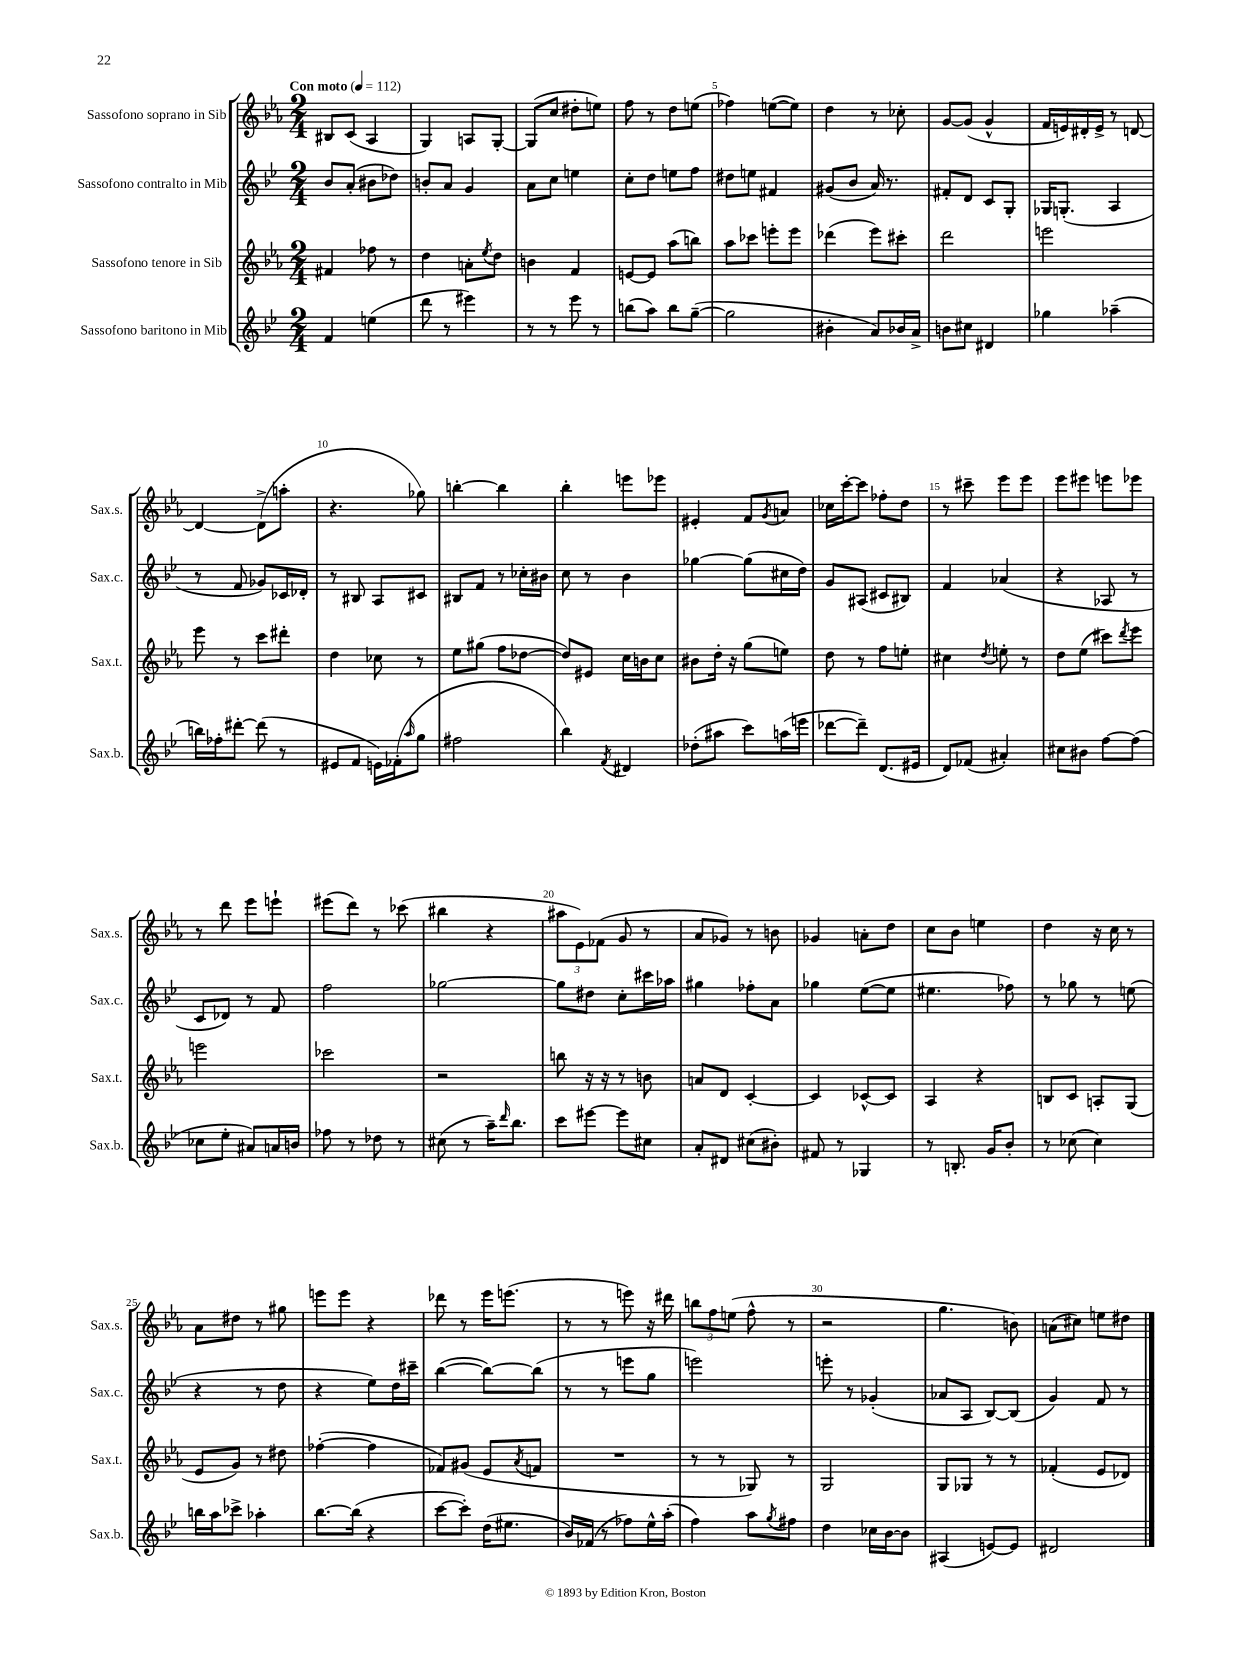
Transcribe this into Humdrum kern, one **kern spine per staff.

**kern	**kern	**kern	**kern
*staff4	*staff3	*staff2	*staff1
*clefG2	*clefG2	*clefG2	*clefG2
*k[b-e-]	*k[b-e-a-]	*k[b-e-]	*k[b-e-a-]
*M2/4	*M2/4	*M2/4	*M2/4
*MM112	*MM112	*MM112	*MM112
4f	4f#	8b-	8B#
.	.	(8a'	(8c
(4ee	8ff-	8b#	4A-
.	8r	8dd-)	.
=	=	=	=
8ddd	4dd	8b'	4G)
8r	.	8a	.
4eee#)	8a'	4g	8A
.	8qee-	.	.
.	8dd	.	[8G'
=	=	=	=
8r	4b	8a	(8G]
8r	.	8cc	8cc
8eee-	4f	4ee	8dd#'
8r	.	.	8ee)
=	=	=	=
(8bb	[8e	8cc'	8ff
8aa)	8e]	8dd	8r
8bb	(8aa-	8ee	8dd
([8gg~	8bb)	8ff	(8ee
=	=	=	=
2gg]	8aa-	8dd#	4ff-)
.	8ccc-	8ee	.
.	8eee'	4f#	([8ee
.	8eee	.	8ee])
=	=	=	=
4b#'	(4ddd-	(8g#	4dd
.	.	8b-	.
8a)	8eee-)	16a)	8r
.	.	8.r	.
16b-	8ccc#'	.	8cc-'
16a^	.	.	.
=	=	=	=
8b	2ddd	8f#'	[8g
8cc#	.	8d	(8g]
4d#	.	8c	4g^^
.	.	8G'	.
=	=	=	=
4gg-	2eee	16G-	16f
.	.	(8.G'	16e)
.	.	.	16d#'
.	.	.	16e^
(4aa-~	.	4A	8r
.	.	.	[8d
=	=	=	=
16bb)	8eee-	8r	4d_
16ff-'	.	.	.
[8ddd#'	8r	8f	.
(8ddd#]	8ccc	8g-)	(8d^]
8r	8ddd#'	16c-	8aa'
.	.	16d-'	.
=	=	=	=
8e#	4dd	8r	4.r
8f	.	8B#	.
16e)	8cc-	8A	.
(16f-'	.	.	.
16qqaa	.	.	.
8gg	8r	8c#	8gg-)
=	=	=	=
2ff#	8ee-	8B#	[4bb'
.	(8gg#	8f	.
.	8ff	8r	4bb]
.	[8dd-	16cc-'	.
.	.	16b#	.
=	=	=	=
4bb-)	8dd-])	8cc	4bb-'
.	8e#	8r	.
8qf	.	.	.
4d#	16cc	4b-	8eee
.	16b	.	.
.	8cc	.	8eee-
=	=	=	=
(8dd-'	8b#	[4gg-	4e#'
8aa#	16dd'	.	.
.	16r	.	.
8ccc)	(8gg	(8gg-]	8f
.	.	.	8qg
(16aa	8ee)	16cc#	8a
16eee	.	16dd)	.
=	=	=	=
[8ddd-	8dd	8g	16cc-
.	.	.	[16ccc'
8ddd-~])	8r	(8A#	8ccc]
(8.d	8ff	8c#	8ff-'
.	8ee'	8B#)	8dd
16e#	.	.	.
=	=	=	=
8d)	4cc#	4f	8r
(8f-	.	.	8ccc#~
.	8qdd	.	.
4a#')	8ee'	(4a-	8eee-
.	8r	.	8eee-
=	=	=	=
8cc#	8dd	4r	8eee-
8b#	(8ee-	.	8eee#
[8ff	8ccc#)	8A-	8eee
.	8qddd	.	.
(8ff]	8eee-	8r	8eee-
=	=	=	=
8cc-	2eee	8c	8r
8ee-'	.	8d-)	8ddd
8a#)	.	8r	8eee-
16a	.	8f	8eee`
16b	.	.	.
=	=	=	=
8ff-	2ccc-	2ff	(8eee#
8r	.	.	8ddd)
8dd-	.	.	8r
8r	.	.	(8ccc-
=	=	=	=
(8cc#	2r	[2gg-	4bb#
8r	.	.	.
16aa~)	.	.	4r
16qqddd	.	.	.
8.bb-	.	.	.
=	=	=	=
8ccc	8bb	8gg-]	12aa#
.	.	.	12e-)
[8eee#	16r	8dd#	.
.	.	.	(12f-
.	16r	.	.
8eee#]	8r	8cc'	8g
8cc#	8b	16ccc#	8r
.	.	16aa-	.
=	=	=	=
8a'	8a	4gg#	8a-
8d#	8d	.	8g-)
(8cc#	[4c'	8ff-'	8r
8b#')	.	8a	8b
=	=	=	=
8f#	4c]	4gg-	4g-
8r	.	.	.
4G-	[8c-^^	([8ee-	8a'
.	8c-]	8ee-]	8dd
=	=	=	=
8r	4A-	4.ee#	8cc
8.B'	.	.	8b-
.	4r	.	4ee
16g	.	.	.
8b-'	.	8ff-)	.
=	=	=	=
8r	8B	8r	4dd
(8cc-	8c	8gg-	.
4cc-)	8A'	8r	16r
.	.	.	16cc
.	(8G	(8ee	8r
=	=	=	=
16bb	8e-	4r	8a-
16aa	.	.	.
8ccc-^	8g)	.	8dd#
4aa-'	8r	8r	8r
.	8dd#	8dd	8gg#
=	=	=	=
[8.bb-	([4ff-'	4r	8eee
.	.	.	8eee
(16bb-]	.	.	.
4r	4ff-]	8ee-)	4r
.	.	16dd	.
.	.	16ccc#~	.
=	=	=	=
[8ccc	8f-)	([4bb-	8ddd-
8ccc'])	(8g#	.	8r
(16dd	8e-	8bb-_)	16eee-
8.ee#	.	.	(8.eee
.	8qa-	.	.
.	8f	(8bb-]	.
=	=	=	=
16b-)	2r	8r	8r
(16f-	.	.	.
8r	.	8r	8r
8ff-)	.	8eee	8eee)
16ee-^^	.	8gg	16r
(16aa'	.	.	16ddd#
=	=	=	=
4ff)	8r	2eee)	12bb
.	.	.	12ff
.	8r	.	.
.	.	.	(12ee
8aa	8G-)	.	8ff^^
8qgg	.	.	.
8ff#	8r	.	8r
=	=	=	=
4dd	2G	8eee'	2r
.	.	8r	.
16cc-	.	(4g-'	.
[16b-	.	.	.
8b-]	.	.	.
=	=	=	=
(4A#	8G	8a-	4.gg
.	8G-	8A	.
[8e)	8r	[8B-)	.
8e]	8r	(8B-]	8b)
=	=	=	=
2d#	(4f-'	4g)	(8a
.	.	.	8cc#)
.	8e-	8f	8ee
.	8d-)	8r	8dd#
==	==	==	==
*-	*-	*-	*-
